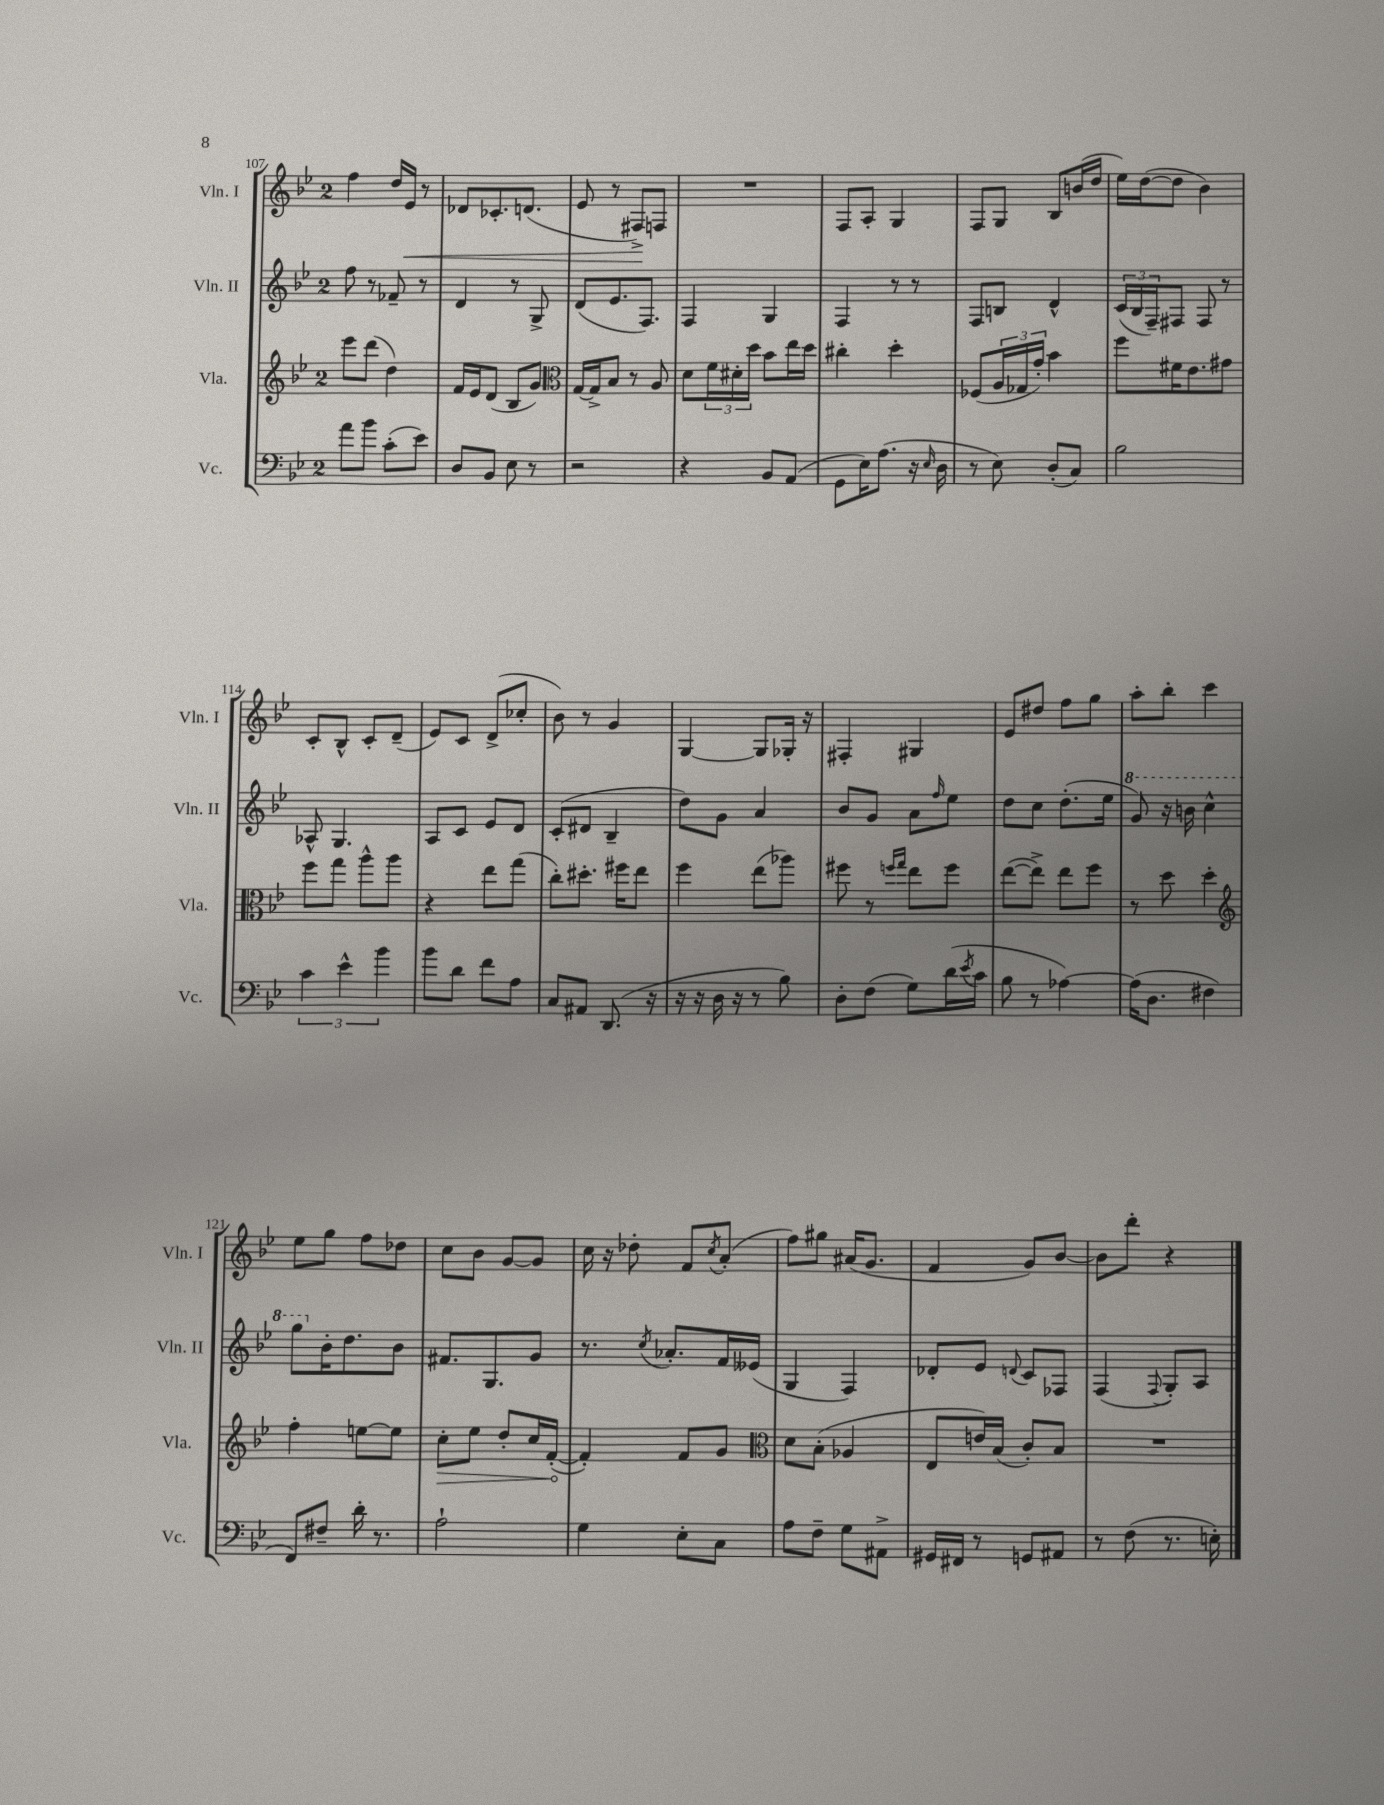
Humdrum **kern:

**kern	**kern	**kern	**kern
*staff4	*staff3	*staff2	*staff1
*clefF4	*clefG2	*clefG2	*clefG2
*k[b-e-]	*k[b-e-]	*k[b-e-]	*k[b-e-]
*M2/4	*M2/4	*M2/4	*M2/4
8a	8eee-	8ff	4ff
8b-	(8ddd	8r	.
(8c'	4dd)	8f-~	16dd
.	.	.	16e-
8e-)	.	8r	8r
=	=	=	=
8D	16f	4d	8d-
.	16e-	.	.
8BB-	(8d	.	8.c-'
8E-	8B-	8r	.
.	.	.	(8.d
8r	8g)	8G^	.
=	=	=	=
*	*clefC3	*	*
2r	[16G	(8d	8e-
.	16G^]	.	.
.	8B-	8.e-	8r
.	8r	.	8F#^)
.	.	8.F)	.
.	8A	.	8F
=	=	=	=
4r	8d	4F	2r
.	24f	.	.
.	24d#'	.	.
.	24dd	.	.
8BB-	8b-	4G	.
(8AA	16ee-	.	.
.	16dd	.	.
=	=	=	=
8GG	4cc#'	4F	8F
16E-)	.	.	8A'
(8.A	.	.	.
.	4dd'	8r	4G
16r	.	8r	.
16qqE-	.	.	.
16D	.	.	.
=	=	=	=
8r	(8F-	8F	8F
8E-)	24A	8B	8G
.	24G-	.	.
.	24g')	.	.
(8D'	4b-	4d^^	8B-
8C)	.	.	(16b
.	.	.	16dd
=	=	=	=
2B-	8ff	(24c	16ee-)
.	.	24B-	.
.	.	.	([16dd
.	.	24F~)	.
.	16f#	8F#	8dd]
.	8.e-	.	.
.	.	8F#	4b-)
.	8g#	8r	.
=	=	=	=
6c	8ff	8A-^^	8c'
.	8gg	4.G	8B-^^
6e-^^	.	.	.
.	8aa^^	.	8c'
6b-	.	.	.
.	8aa	.	(8d~
=	=	=	=
8b-	4r	8A	8e-)
8d	.	8c	8c
8f	8ee-	8e-	(8d^
8A	(8gg	8d	8cc-'
=	=	=	=
8C	8cc')	(8c'	8b-)
8AA#	8.dd#'	8d#	8r
(8.DD	.	4B-~	4g
.	16ff#	.	.
.	8ee-	.	.
16r	.	.	.
=	=	=	=
16r	4ff	8dd)	[4G
16r	.	.	.
16D	.	8g	.
16r	.	.	.
8r	(8ee-	4a	8G]
8B-)	8aa-)	.	16G-'
.	.	.	16r
=	=	=	=
8D'	8ff#	8b-	4F#'
(8F	8r	8g	.
.	16qqff	.	.
.	16qqgg	.	.
8G)	8ee-	8a	4G#
.	.	16qqff	.
(16d	8ff	8ee-	.
8qe-	.	.	.
16c	.	.	.
=	=	=	=
8B-	([8ee-	8dd	8e-
8r	8ee-^])	8cc	8dd#
[4A-)	8ee-	(8.dd'	8ff
.	8ff	.	8gg
.	.	16ee-	.
=	=	=	=
(16A-]	8r	8gg)	8aa'
8.D	.	.	.
.	8dd	16r	8bb-'
.	.	16bb	.
4F#	4dd'	4ccc^^	4ccc
=	=	=	=
*	*clefG2	*	*
8FF)	4ff'	8ggg	8ee-
8F#~	.	16b-'	8gg
.	.	8.dd	.
16d'	[8ee	.	8ff
8.r	.	.	.
.	8ee]	8b-	8dd-
=	=	=	=
2A`	8cc'	8.f#	8cc
.	8ee-	.	8b-
.	.	8.G	.
.	8dd'	.	[8g
.	16cc	8g	8g]
.	([16f'	.	.
=	=	=	=
4G	4f'])	8.r	16cc
.	.	.	16r
.	.	.	8dd-'
.	.	8qcc	.
.	.	8.a-'	.
8E-'	8f	.	8f
.	.	.	8qcc
8C	8g	16f	(8a'
.	.	(16e--	.
=	=	=	=
*	*clefC3	*	*
8A	8d	4G	8ff)
8F~	(8B-'	.	8gg#
8G	4A-	4F)	(16a#
.	.	.	8.g
8AA#^	.	.	.
=	=	=	=
16GG#	8E-	8d-'	4f
16FF#	.	.	.
8r	16e)	8e-	.
.	(16B-	.	.
.	.	8qqd	.
8GG	8c')	8c	8g)
8AA#	8B-	8F-	[8b-
=	=	=	=
8r	2r	(4F	8b-]
(8F	.	.	8ddd'
.	.	8qqF	.
8.r	.	8G')	4r
.	.	8A	.
16E')	.	.	.
==	==	==	==
*-	*-	*-	*-
